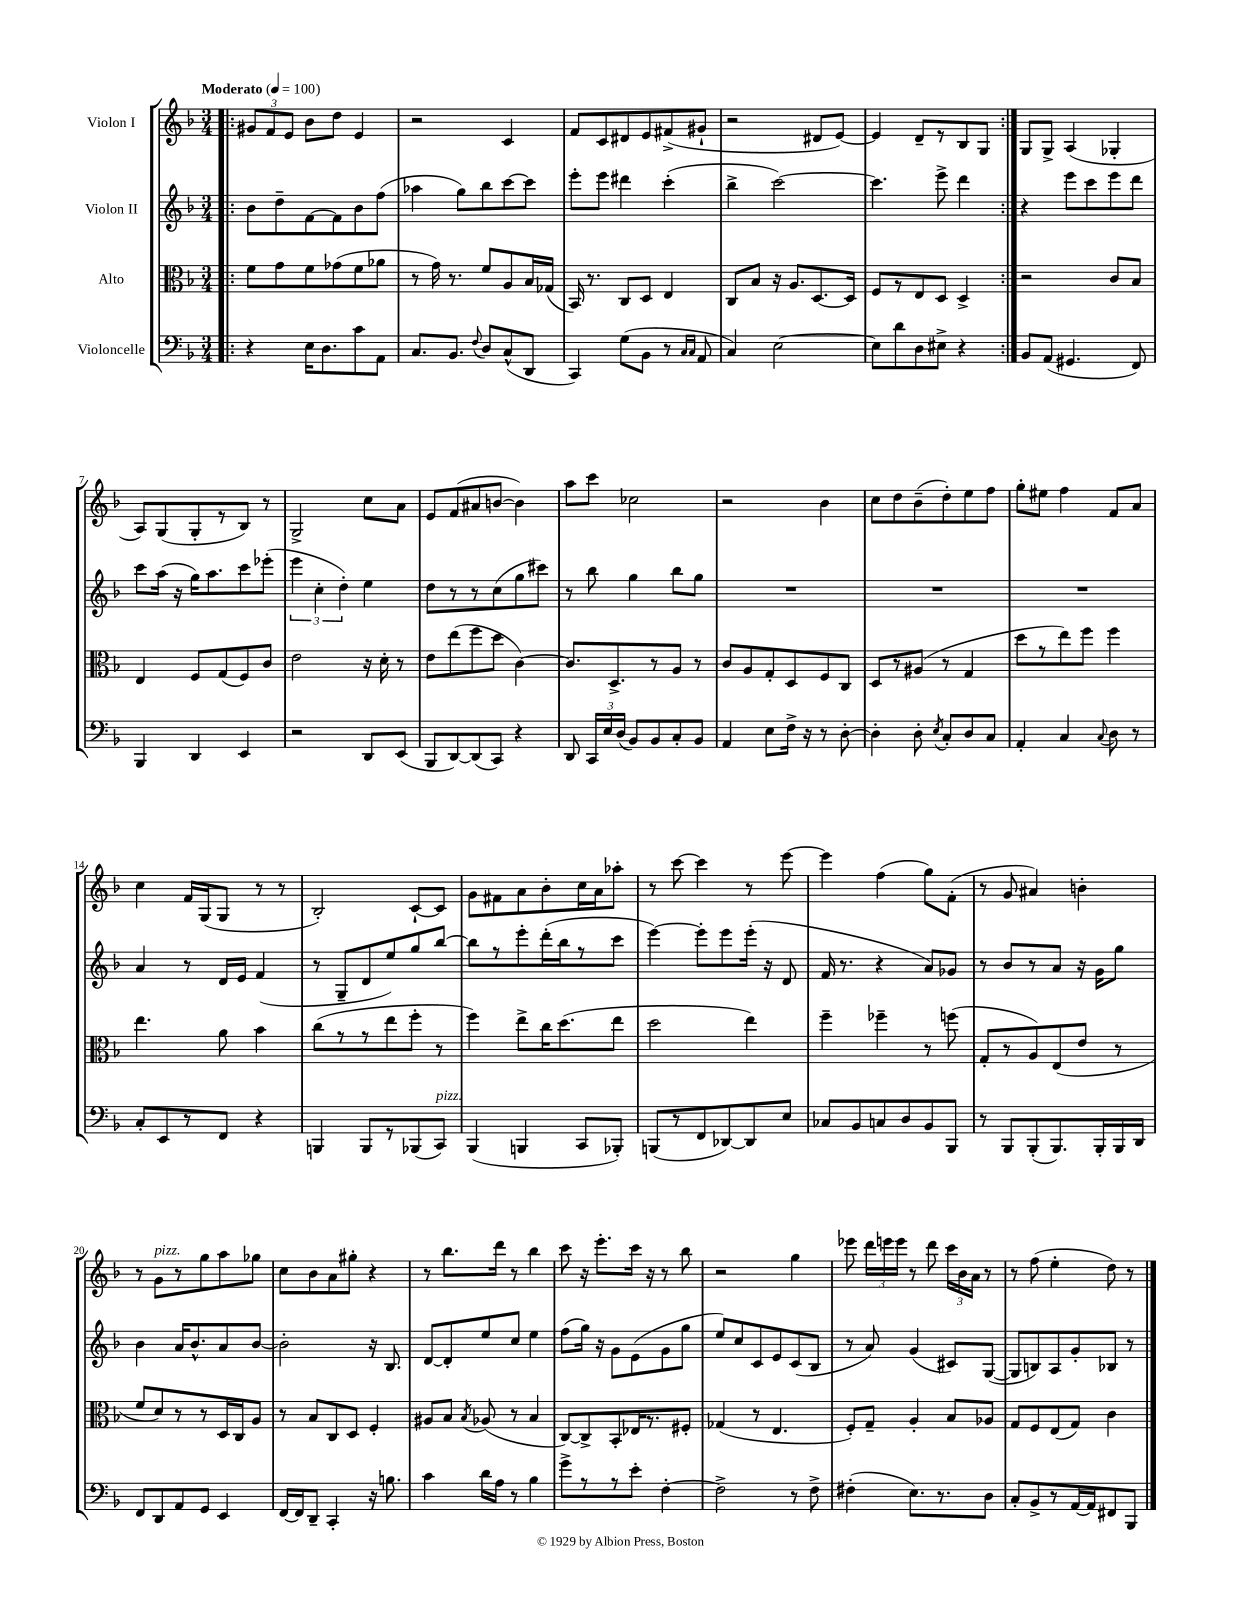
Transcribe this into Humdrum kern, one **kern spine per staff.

**kern	**kern	**kern	**kern
*part4	*part3	*part2	*part1
*staff4	*staff3	*staff2	*staff1
*I"Violoncelle	*I"Alto	*I"Violon II	*I"Violon I
*clefF4	*clefC3	*clefG2	*clefG2
*k[b-]	*k[b-]	*k[b-]	*k[b-]
*M3/4	*M3/4	*M3/4	*M3/4
*MM100	*MM100	*MM100	*MM100
=1!|:	=1!|:	=1!|:	=1!|:
!	!	!	!LO:TX:a:B:t=Moderato
4r	8f\L	8b-\L	12g#X/L
.	.	.	12f/
.	8g\	8dd~\	.
.	.	.	12e/J
16E\KL	8f\	[8f\	8b-\L
8.D\	.	.	.
.	(8g-X\	8f\]	8dd\J
8c\	8f\	8b-\	4e/
8AA\J	8a-X\J	(8ff\J	.
=2	=2	=2	=2
8.C/L	8r	4aa-X\	2r
.	16g\)	.	.
8.BB-/J	8.r	.	.
.	.	8gg\L)	.
8qqF/	.	.	.
8D/L	8f/L	8bb-\	.
(8C^^/	8A/	[8ccc\	4c/
8DD/J	16B-/L	8ccc\J]	.
.	(16G-X/JJ	.	.
=3	=3	=3	=3
4CC/)	16BB-/)	8eee'\L	8f/L
.	8.r	.	.
.	.	8eee\J	8c/
(8G\L	8C/L	4ddd#X\	8d#X/
8BB-\J	8D/J	.	8e/
8r	4E/	(4ccc'\	(8f#X^/
16qqC/LL	.	.	.
16qqC/JJ	.	.	.
8AA/	.	.	8g#X`/J
=4	=4	=4	=4
4C/)	8C/L	4bb-^\	2r
.	8B-/J	.	.
[2E\	16r	[2ccc\)	.
.	8.A/L	.	.
.	[8.D/	.	8d#X/L
.	.	.	[8e/J)
.	16D/Jk]	.	.
=5	=5	=5	=5
8E\L]	8F/L	4.ccc\]	4e/]
8d\	8r	.	.
8D\	8E/	.	8d~/L
8E#X^\J	8D/J	8eee^\	8r
4r	4D^/	4ddd\	8B-/
.	.	.	8G/J
=6:|!	=6:|!	=6:|!	=6:|!
8BB-/L	2r	4r	8G/L
(8AA/J	.	.	8G^/J
4.GG#X/	.	8eee\L	(4A/
.	.	8ccc\	.
.	8c/L	8eee\	4G-X'/
8FF/)	8B-/J	8ddd\J	.
!!LO:LB:g=z
=7	=7	=7	=7
4BBB-/	4E/	8ccc\L	8A/L)
.	.	(16aa\Jk	(8G/
.	.	16r	.
4DD/	8F/L	16gg\KL)	8G'/
.	.	8.aa\	.
.	(8G/	.	8r
4EE/	8F/)	8ccc\	8B-/J)
.	8c/J	(8eee-X'\J	8r
=8	=8	=8	=8
2r	2e\	6eee\	2G^/
.	.	6cc'\	.
.	.	6dd'\)	.
8DD/L	16r	4ee\	8cc\L
.	16d'\	.	.
(8EE/J	8r	.	8a\J
=9	=9	=9	=9
8BBB-/L	8e\L	8dd\L	8e/L
[8DD/)	(8ee\	8r	(8f/
(8DD/]	8ff\	8r	8a#X/
8CC/J)	8dd\J	(8cc\	[8bn/J
4r	[4c\)	8gg\	4b\])
.	.	8ccc#X\J)	.
=10	=10	=10	=10
8DD/	8.c/L]	8r	8aa\L
24CC/LL	.	8bb-\	8ccc\J
24E/	.	.	.
.	8.D^/	.	.
(24D/JJ	.	.	.
8BB-/L)	.	4gg\	2cc-X\
8BB-/	8r	.	.
8C'/	8A/J	8bb-\L	.
8BB-/J	8r	8gg\J	.
=11	=11	=11	=11
4AA/	8c/L	2.r	2r
.	8A/	.	.
8E\L	8G'/	.	.
16F^\Jk	8D/	.	.
16r	.	.	.
8r	8F/	.	4b-\
[8D'\	8C/J	.	.
=12	=12	=12	=12
4D'\]	8D/L	2.r	8cc\L
.	8r	.	8dd\
8D'\	(8A#X/J	.	(8b-~\
8qE/	.	.	.
8C'/L	8r	.	8dd'\)
8D/	4G/	.	8ee\
8C/J	.	.	8ff\J
=13	=13	=13	=13
4AA'/	8dd\L	2.r	8gg'\L
.	8r	.	8ee#X\J
4C/	8ee\)	.	4ff\
.	8ff\J	.	.
8qqC/	.	.	.
8D\	4ff\	.	8f/L
8r	.	.	8a/J
!!LO:LB:g=z
=14	=14	=14	=14
8C'/L	4.ee\	4a/	4cc\
8EE/	.	.	.
8r	.	8r	16f/LL
.	.	.	(16G/J
8FF/J	8a\	16d/LL	8G/J
.	.	16e/JJ	.
4r	4b-\	(4f/	8r
.	.	.	8r
=15	=15	=15	=15
4BBBn/	(8cc\L	8r	2B-'/)
.	8r	8G~/L	.
8BBB/L	8r	8d/	.
8r	8ee\	8ee/)	.
(8BBB-X/	8ff'\J	8gg/	[8c`/L
!LO:TX:a:i:t=pizz.	!	!	!
8CC/J)	8r	[8bb-/J	8c/J]
=16	=16	=16	=16
(4BBB-/	4ff\)	8bb-\L]	8g\L
.	.	8r	8f#X\
4BBBn/	8ee^\L	8eee'\	8a\
.	16cc\K	(16ddd'\L	8b-'\
.	(8.dd\	16bb-\J	.
8CC/L	.	8r	16cc\L
.	.	.	16a\J
8BBB-X'/J)	8ee\J	8ccc\J	8aa-X'\J
=17	=17	=17	=17
(8BBBn/L	2dd\	[4eee\)	8r
8r	.	.	[8ccc\
8FF/	.	8eee'\L]	4ccc\]
[8DD-X/)	.	8eee\	.
8DD-/]	4ee\)	(16eee'\Jk	8r
.	.	16r	.
8E/J	.	8d/	[8eee\
=18	=18	=18	=18
8C-X/L	4ff~\	16f/	4eee\]
.	.	8.r	.
8BB-/	.	.	.
8Cn/	4ff-X~\	4r	(4ff\
8D/	.	.	.
8BB-/	8r	8a/L)	8gg\L)
8BBB-/J	(8ffn\	8g-X/J	(8f'\J
=19	=19	=19	=19
8r	8G'/L	8r	8r
8BBB-/L	8r	8b-/L	8g/
(8BBB-'/	8A/)	8r	4a#X/)
8.BBB-/)	(8E/	8a/J	.
.	8e/J	16r	4bn'\
16BBB-'/L	.	16g\KL	.
16BBB-/	8r	8gg\J	.
16DD/JJ	.	.	.
!!LO:LB:g=z
=20	=20	=20	=20
8FF/L	8f/L	4b-\	8r
!	!	!	!LO:TX:a:i:t=pizz.
8DD/	8d/)	.	8g\L
8AA/	8r	16a/KL	8r
.	.	8.b-^^/	.
8GG/J	8r	.	8gg\
4EE/	16D/L	8a/	8aa\
.	16C/J	.	.
.	8A/J	[8b-/J	8gg-X\J
=21	=21	=21	=21
[16FF/LL	8r	2b-'\]	8cc\L
16FF/J]	.	.	.
8DD~/J	8B-/L	.	8b-\
4CC'/	8C/	.	8a\
.	8D/J	.	8gg#X'\J
16r	4F'/	16r	4r
8.Bn\	.	8.B-/	.
=22	=22	=22	=22
4c\	8A#X/L	[8d/L	8r
.	8B-/J	8d'/]	8.bb-\L
.	8qB-/	.	.
16d\LL	(8A-X/	8ee/	.
16A\JJ	.	.	16ddd\Jk
8r	8r	8cc/J	8r
4B-\	4B-/	4ee\	4bb-\
=23	=23	=23	=23
8g^\L	[8C/L)	(8ff\L	8ccc\
8r	8C^/]	16gg\Jk)	16r
.	.	16r	8.eee'\L
8r	8BB-'/	8g\L	.
8e'\J	16E-X/K	(8e\	16ccc\Jk
.	8.r	.	16r
[4F'\	.	8g\	8r
.	8F#X'/J	8gg\J	8bb-\
=24	=24	=24	=24
2F^\]	(4G-X/	8ee/L)	2r
.	.	8cc/	.
.	8r	8c/	.
.	4.E/	8e/	.
8r	.	(8c/	4gg\
8F^\	.	8B-/J	.
=25	=25	=25	=25
(4F#X'\	8F'/L)	8r	8eee-X\
.	8G~/J	8a/)	24ddd\LL
.	.	.	24eeen\
.	.	.	24eee\JJ
8.E\L)	4A'/	(4g/	8r
.	.	.	8ddd\
8.r	.	.	.
.	8B-/L	8c#X/L)	24ccc\LL
.	.	.	24b-\
.	.	.	24a\JJ
8D\J	8A-X/J	([8G/J	8r
=26	=26	=26	=26
8C'/L	8G/L	8G/L]	8r
8BB-^/	8F/	8Bn/)	(8ff\
8r	(8E/	8A/	4ee'\
[16AA/L	8G/J)	8g'/	.
16AA/J]	.	.	.
8FF#X/	4c\	8B-X/J	8dd\)
8BBB-/J	.	8r	8r
==	==	==	==
*-	*-	*-	*-
